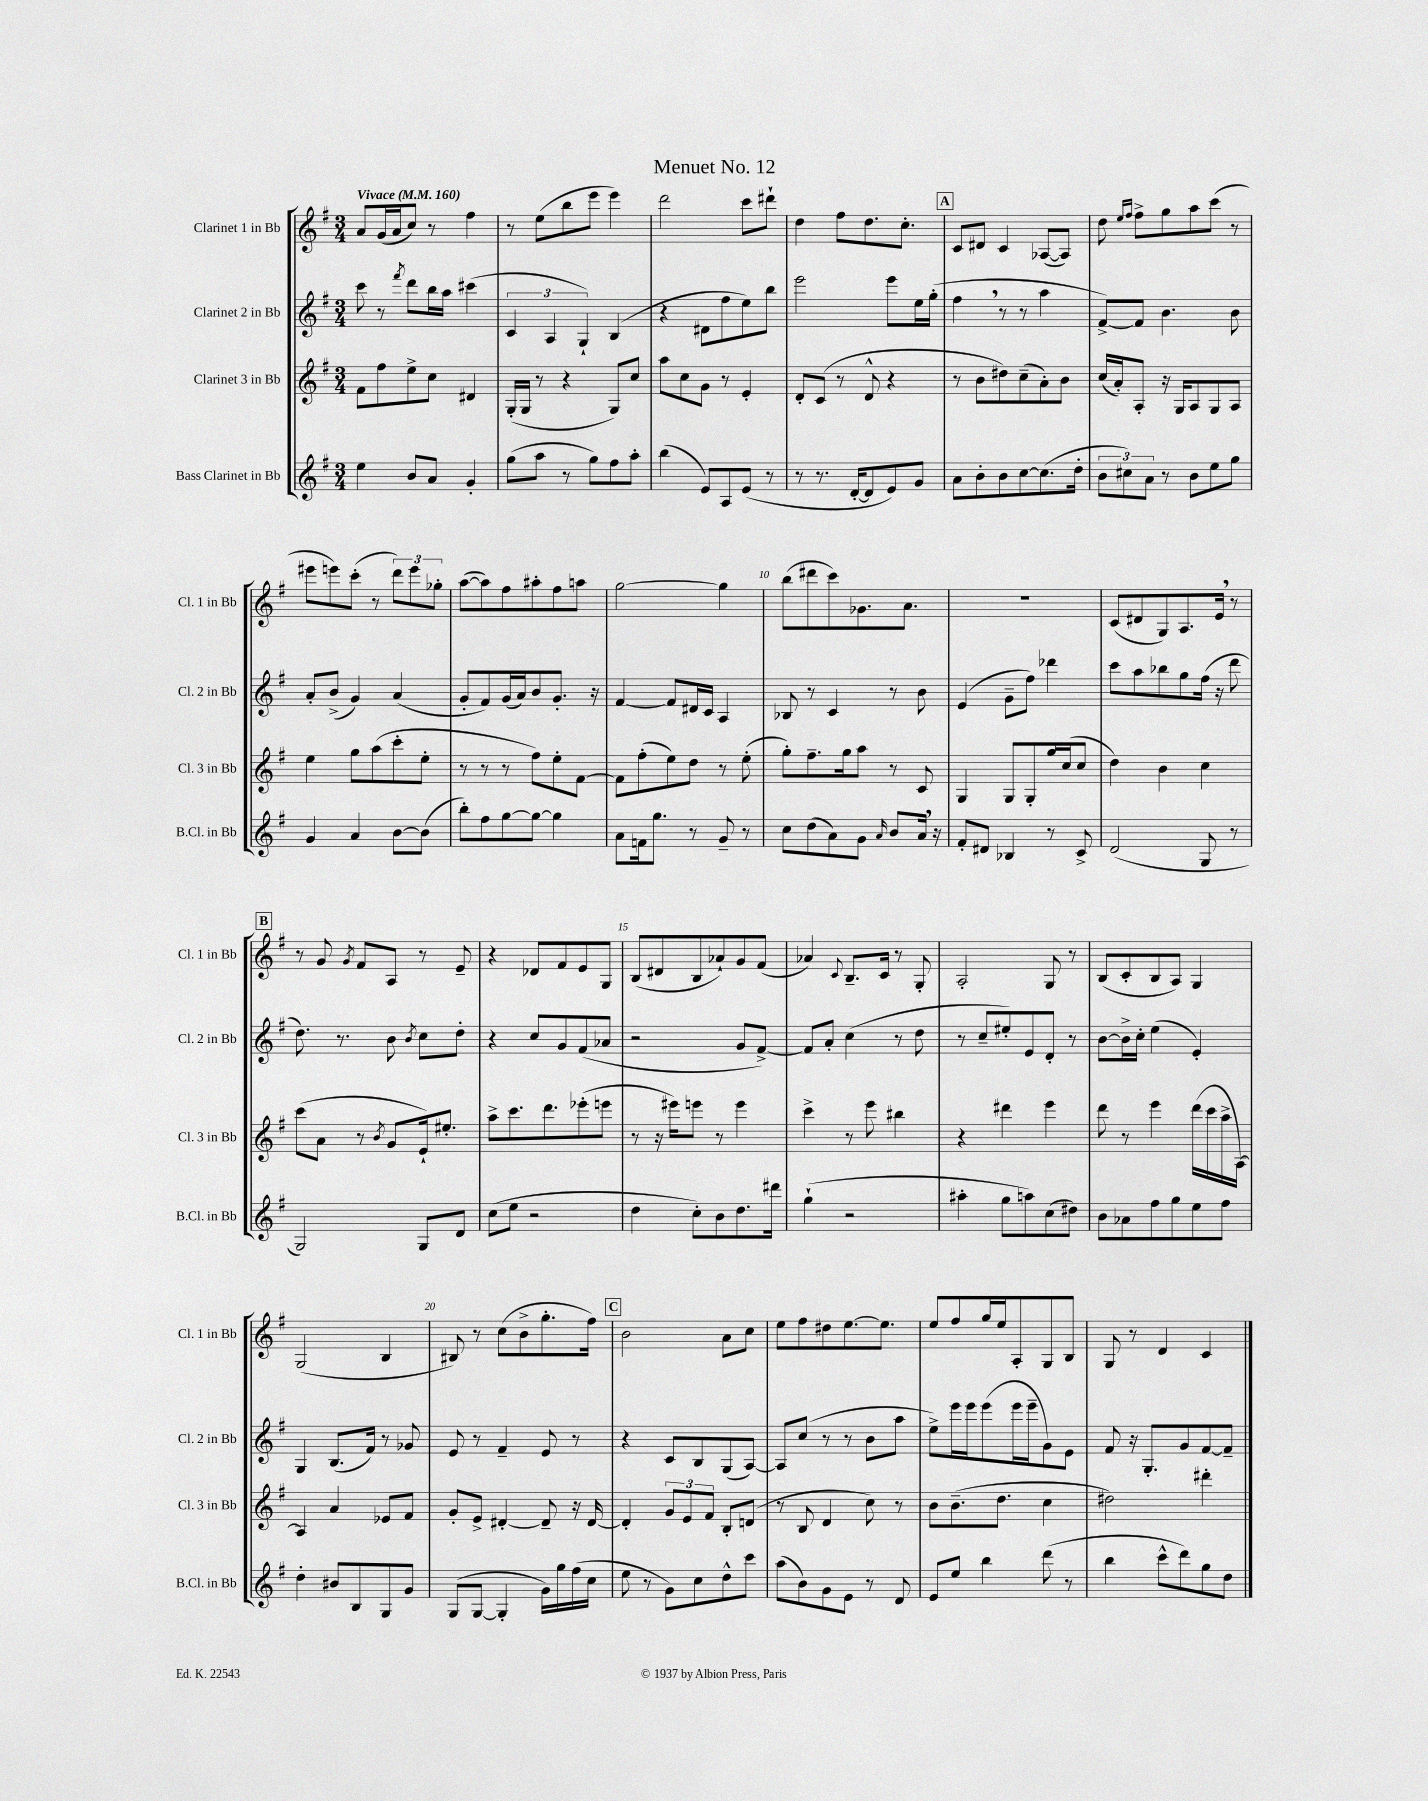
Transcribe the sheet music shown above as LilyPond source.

\header { title = "Menuet No. 12" }
<<
\new StaffGroup <<
\new Staff = "s0" \with { instrumentName = "Clarinet 1 in Bb" shortInstrumentName = "Cl. 1 in Bb" } {
    \clef treble \key g \major \numericTimeSignature \time 3/4 \tempo "Vivace" 4 = 160
    \autoBeamOff a'8[ g'16( a'16 c''8]) r8 fis''4 |
    r8 e''8[( b''8 e'''8] e'''4) |
    d'''2 c'''8[ dis'''8]-! |
    d''4 fis''8[ d''8. c''8.]-. |
    \mark \markup { \box "A" } c'8[ dis'8] c'4 aes8[~( aes8]) |
    d''8 \grace { e''16[ fis''16] } fis''8[-> g''8 a''8 c'''8]( r8 |
    eis'''8[ e'''8) c'''8]-.( r8 \tuplet 3/2 { d'''8[) e'''8 ges''8]-. } |
    a''8[~( a''8) fis''8 ais''8-. fis''8 a''8] |
    g''2~ g''4 |
    b''8[( dis'''8 c'''8) ges'8. a'8.] |
    R2. |
    c'8[( dis'8 g8) a8. e'16] \breathe r8 |
    \mark \markup { \box "B" } r8 g'8 \acciaccatura { g'8 } fis'8[ a8] r8 e'8-- |
    r4 des'8[ fis'8 e'8 g8] |
    b8[( dis'8 b8 aes'8-!) g'8 fis'8]( |
    aes'4) \appoggiatura { c'8 } b8.[-- c'16] r8 g8-. |
    a2-. g8 r8 |
    b8[( c'8-. b8 a8]) g4 |
    g2( b4 |
    bis8) r8 c''8[( b'8-> g''8.-. fis''16]) |
    \mark \markup { \box "C" } b'2 a'8[ c''8] |
    e''8[ fis''8 dis''8 e''8.~ e''8.] |
    e''8[ fis''8 g''16 e''16 a8-. g8 b8] |
    g8 r8 d'4 c'4 \bar "|." |
}
\new Staff = "s1" \with { instrumentName = "Clarinet 2 in Bb" shortInstrumentName = "Cl. 2 in Bb" } {
    \clef treble \key g \major \numericTimeSignature \time 3/4
    \autoBeamOff c'''8 r8 \acciaccatura { fis'''8 } d'''8[ b''16 a''16] cis'''4( |
    \tuplet 3/2 { c'4 a4 g4-!) } b4( |
    r4 dis'8[ fis''8 e''8) b''8] |
    e'''2 e'''8[ e''16 g''16]-.( |
    \mark \markup { \box "A" } fis''4 \breathe r8 r8 a''4 |
    fis'8[~->) fis'8] b'4. b'8 |
    a'8[-. b'8]->( g'4) a'4( |
    g'8[-. fis'8) g'16( a'16) b'8 g'8.]-. r16 |
    fis'4~ fis'8[ dis'16 c'16] a4 |
    bes8 r8 c'4 r8 b'8 |
    e'4( g'8[-- fis''8]) des'''4 |
    c'''8[ a''8 bes''8 g''8 fis''16]( r16 d'''8 |
    \mark \markup { \box "B" } d''8.) r8. b'8 \acciaccatura { b'8 } c''8[ d''8]-. |
    r4 c''8[ g'8 fis'8( aes'8] |
    r2 g'8[ fis'8]~->) |
    fis'8[ a'8]-. c''4( r8 d''8 |
    r8 c''8[-- eis''8-.) e'8 d'8]-. r8 |
    b'8[~ b'16-> c''16]-. e''4( e'4-.) |
    g4 b8.[( fis'16]) r8 ges'8 |
    e'8 r8 fis'4-- e'8 r8 |
    \mark \markup { \box "C" } r4 c'8[ b8 g8( a8]~) |
    a8[ c''8]( r8 r8 b'8[ a''8] |
    e''8[->) e'''16 e'''16 e'''8( e'''16 e'''16-- g'8) e'8] |
    fis'8 r16 g8.[-. g'8 fis'8~ fis'8]-- \bar "|." |
}
\new Staff = "s2" \with { instrumentName = "Clarinet 3 in Bb" shortInstrumentName = "Cl. 3 in Bb" } {
    \clef treble \key g \major \numericTimeSignature \time 3/4
    \autoBeamOff fis'8[ fis''8 e''8-> c''8] dis'4 |
    g16[-.( g16] r8 r4 g8[) c''8] |
    a''8[ c''8 g'8] r8 e'4-. |
    d'8[-. c'8]( r8 d'8-^ r4 |
    \mark \markup { \box "A" } r8 b'8[ dis''8) c''8--( a'8-.) b'8] |
    c''16[( a'16-.) a8]-. r16 g16[ a8 g8 a8] |
    e''4 g''8[ a''8( c'''8-. e''8]-. |
    r8 r8 r8 fis''8[) e''8-. fis'8]~ |
    fis'8[ fis''8-.( e''8) d''8] r8 e''8-.( |
    g''8[-.) fis''8.-- g''16 a''8] r8 c'8 |
    g4 g8[ g8-. g''16 c''16( c''8] |
    d''4) b'4 c''4 |
    \mark \markup { \box "B" } c'''8[( a'8] r8 \acciaccatura { b'8 } g'8[ e'16-!) eis''8.]-. |
    a''8[-> c'''8. d'''8. ees'''8-.( e'''8] |
    r8 r16 eis'''16[) e'''8] r8 e'''4 |
    c'''4-> r8 e'''8 bis''4 |
    r4 dis'''4 e'''4 |
    d'''8 r8 e'''4 d'''16[( c'''16 a''16-> a16]~) |
    a4 a'4 ees'8[ fis'8] |
    g'8[-. e'8]-> dis'4~-. dis'8-- r16 dis'16~ |
    \mark \markup { \box "C" } dis'4-. \tuplet 3/2 { g'8[ e'8 fis'8] } b8[-. d'8]( |
    r8 b8 d'4 c''8) r8 |
    b'8[ b'8.--( d''8.] c''4 |
    dis''2) dis'''4-. \bar "|." |
}
\new Staff = "s3" \with { instrumentName = "Bass Clarinet in Bb" shortInstrumentName = "B.Cl. in Bb" } {
    \clef treble \key g \major \numericTimeSignature \time 3/4
    \autoBeamOff e''4 b'8[ a'8] g'4-. |
    g''8[( a''8] r8 g''8[) fis''8 a''8]-. |
    b''4( e'8[) a8 e'8]( r8 |
    r8 r8. d'16[~-. d'8 e'8) g'8] |
    \mark \markup { \box "A" } a'8[ b'8-. b'8 c''8~ c''8.( d''16]-. |
    \tuplet 3/2 { b'8[ cis''8) a'8] } r8 b'8[ e''8 g''8] |
    g'4 a'4 b'8[~ b'8]( |
    b''8[-.) fis''8 g''8~ g''8]~ g''4 |
    a'8[ f'16 g''8.] r8 g'8-- r8 |
    c''8[ d''8( a'8) g'8] \grace { a'16 } b'8[ a'16] \breathe r16 |
    fis'8[-. dis'8] bes4 r8 c'8-> |
    d'2( g8 r8 |
    \mark \markup { \box "B" } g2) g8[ d'8] |
    c''8[( e''8] r2 |
    d''4 c''8[-.) b'8 d''8. dis'''16] |
    g''4-!( r2 |
    ais''4-. g''8[ a''8) c''8( dis''8]) |
    b'8[ aes'8 fis''8 g''8 e''8 fis''8] |
    d''4-. bis'8[ b8 g8 g'8] |
    g8[( g8]~ g4-. g'16[) g''16 fis''16( c''16] |
    \mark \markup { \box "C" } e''8 r8 g'8[) c''8 d''8-^ c'''8] |
    a''8[( b'8) g'8 e'8] r8 d'8 |
    e'8[ e''8] b''4 d'''8( r8 |
    b''4 c'''8[-^ d'''8) g''8 d''8] \bar "|." |
}
>>
>>
\layout { \context { \Score \override BarNumber.break-visibility = ##(#f #t #t) barNumberVisibility = #(every-nth-bar-number-visible 5) } }
